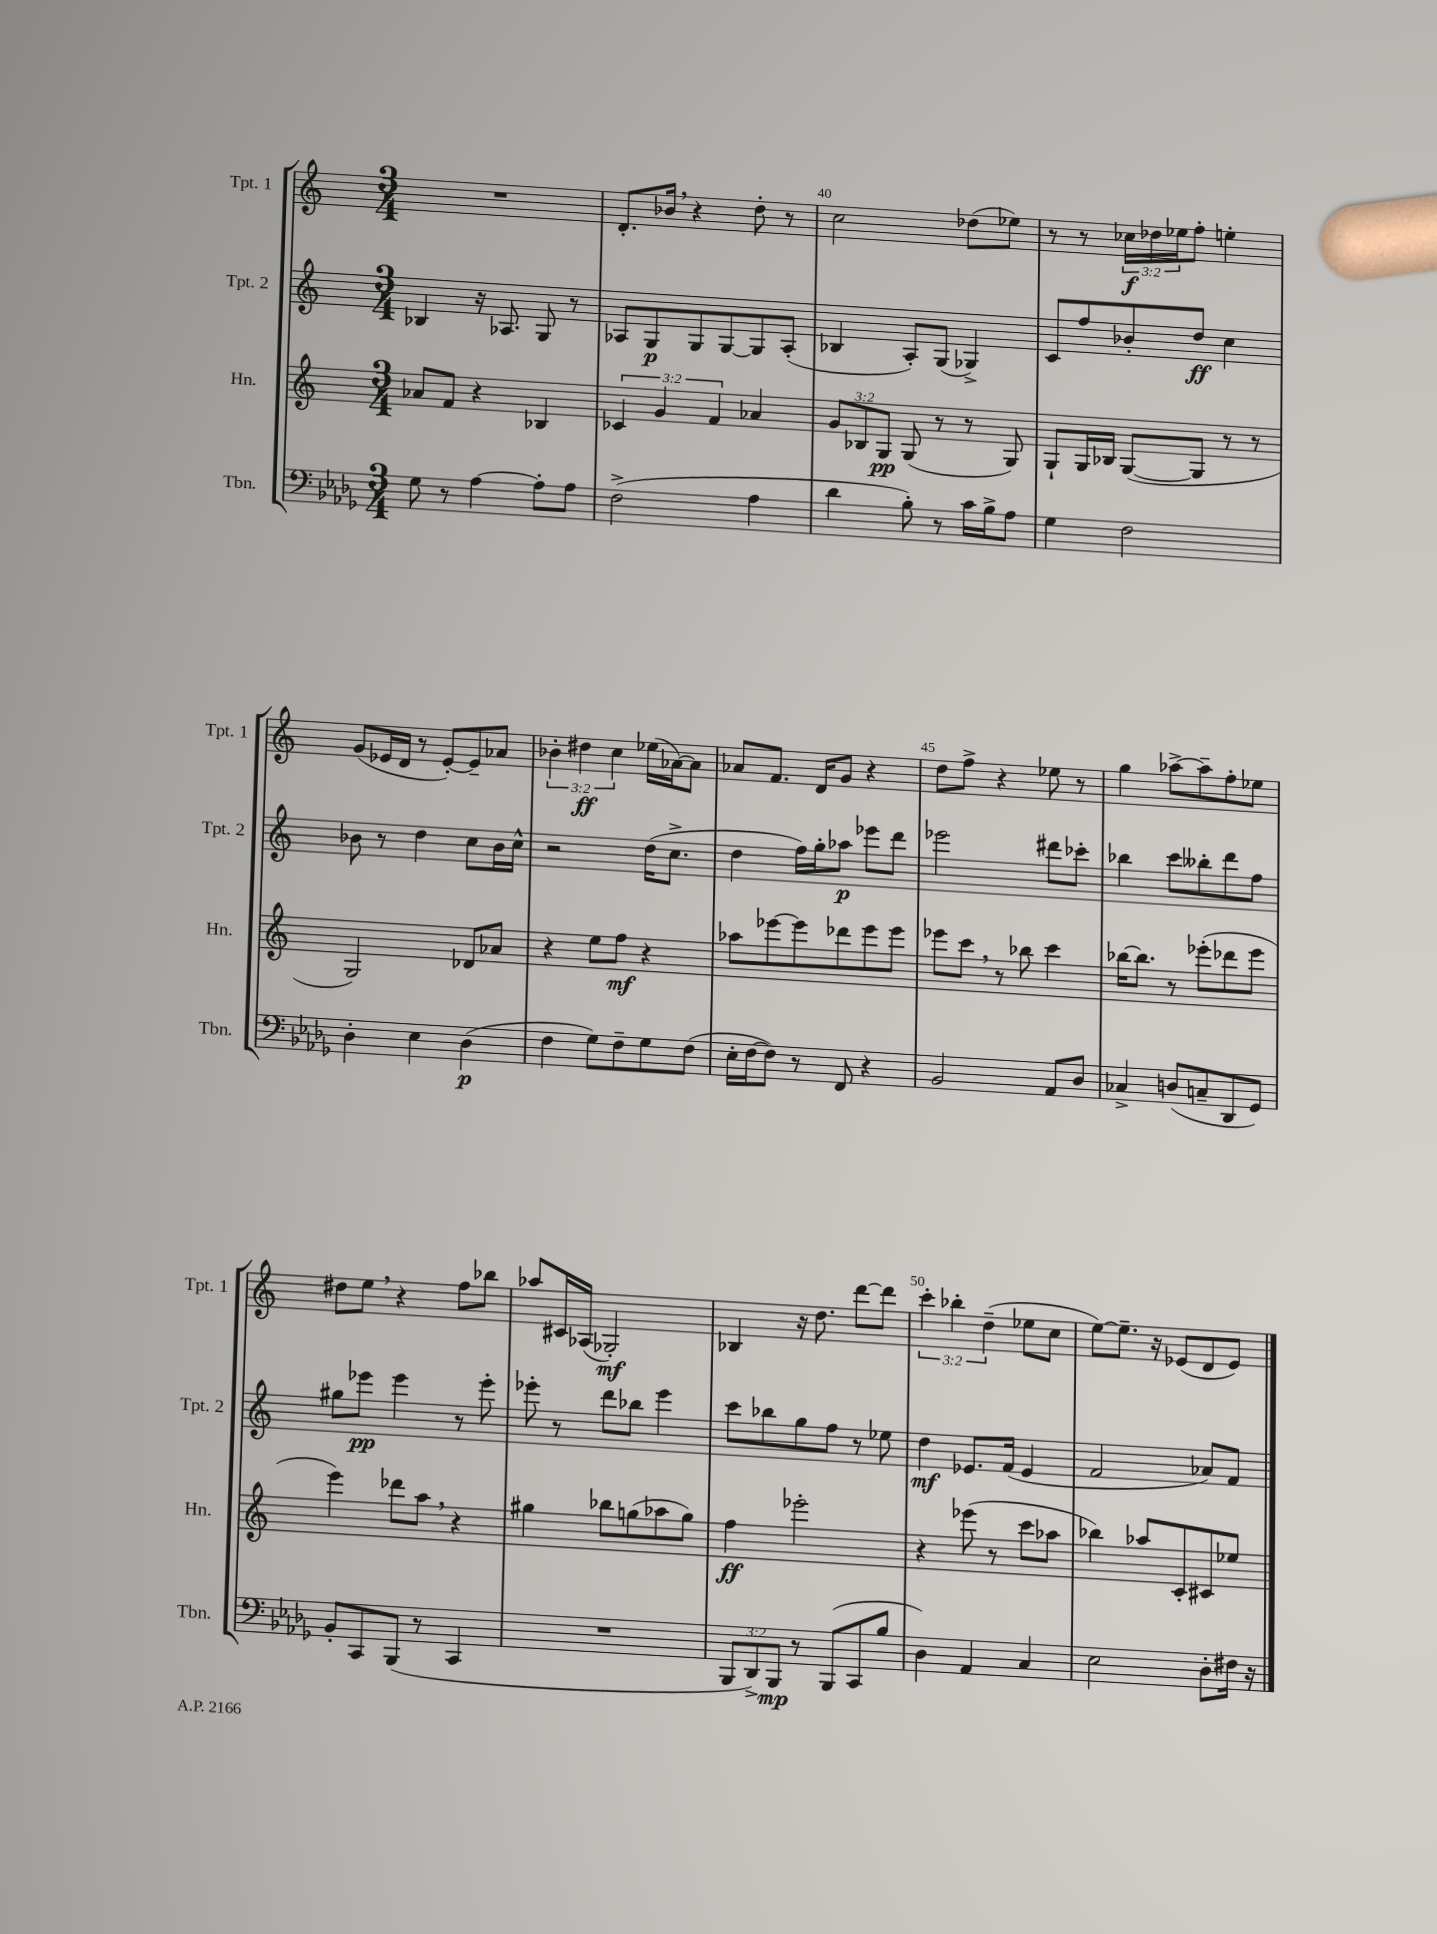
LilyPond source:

<<
\new StaffGroup <<
\new Staff = "s0" \with { instrumentName = "Tpt. 1" shortInstrumentName = "Tpt. 1" } {
    \clef treble \key c \major \numericTimeSignature \time 3/4 \override Staff.TupletNumber.text = #tuplet-number::calc-fraction-text
    R2. |
    d'8.-. bes'16 \breathe r4 d''8-. r8 |
    c''2 des''8( ees''8) |
    r8 r8 \tuplet 3/2 { ces''16\f des''16 ees''16 } f''8-. e''4-. |
    g'8( ees'16 d'16 r8 ees'8~-.) ees'8-- aes'8 |
    \tuplet 3/2 { bes'4-. dis''4\ff c''4 } ees''16( aes'16~) aes'8 |
    aes'8 f'8. d'16 g'8 r4 |
    d''8 f''8-> r4 ees''8 r8 |
    g''4 aes''8~-> aes''8-- f''8-. ees''8 |
    dis''8 e''8 \breathe r4 f''8 bes''8 |
    aes''8 cis'16 aes16( ges2-.\mf) |
    bes4 r16 d''8. d'''8~ d'''8 |
    \tuplet 3/2 { c'''4-. bes''4-. d''4--( } ees''8 c''8 |
    e''8~) e''8.-- r16 ees'8( d'8 ees'8) \bar "|." |
}
\new Staff = "s1" \with { instrumentName = "Tpt. 2" shortInstrumentName = "Tpt. 2" } {
    \clef treble \key c \major \numericTimeSignature \time 3/4
    bes4 r16 aes8. g8 r8 |
    aes8 g8\p g8 g8~ g8 aes8-.( |
    bes4 a8-.) g8( ges4->) |
    c'8 f''8 bes'8-. d''8\ff c''4 |
    bes'8 r8 d''4 c''8 bes'16 c''16-^ |
    r2 d''16( c''8.-> |
    d''4 f''16) g''16-. aes''8\p ees'''8 d'''8 |
    ees'''2 dis'''8 ces'''8-. |
    bes''4 c'''8 beses''8-. d'''8 f''8 |
    gis''8 ees'''8\pp ees'''4 r8 ees'''8-. |
    ees'''8-. r8 d'''8 bes''8 ees'''4 |
    c'''8 bes''8 g''8 f''8 r8 ees''8 |
    d''4\mf ees'8. f'16( ees'4 |
    f'2 aes'8) f'8 \bar "|." |
}
\new Staff = "s2" \with { instrumentName = "Hn." shortInstrumentName = "Hn." } {
    \clef treble \key c \major \numericTimeSignature \time 3/4 \override Staff.TupletNumber.text = #tuplet-number::calc-fraction-text
    aes'8 f'8 r4 bes4 |
    \tuplet 3/2 { ces'4 g'4 f'4 } aes'4 |
    \tuplet 3/2 { g'8 bes8 g8\pp } g8( r8 r8 g8) |
    g8-! g16 bes16 g8~( g8 r8 r8 |
    g2) des'8 aes'8 |
    r4 e''8 f''8\mf r4 |
    aes''8 ees'''8~ ees'''8 des'''8 ees'''8 ees'''8 |
    ees'''8 c'''8 \breathe r8 bes''8 c'''4 |
    bes''16~ bes''8. r8 ees'''8-.( des'''8 ees'''8 |
    e'''4) des'''8 a''8 \breathe r4 |
    gis''4 bes''8 g''8( aes''8 g''8) |
    f''4\ff ees'''2-. |
    r4 ees'''8( r8 c'''8 aes''8 |
    bes''4) aes''8 c'8-. cis'8 ees''8 \bar "|." |
}
\new Staff = "s3" \with { instrumentName = "Tbn." shortInstrumentName = "Tbn." } {
    \clef bass \key des \major \numericTimeSignature \time 3/4 \override Staff.TupletNumber.text = #tuplet-number::calc-fraction-text
    ges8 r8 aes4~ aes8-. aes8 |
    f2->( aes4 |
    des'4 bes8-.) r8 c'16 bes16-> aes8 |
    ges4 f2 |
    des4-. ees4 des4\p( |
    f4 ges8) f8-- ges8 f8( |
    ees16-. f16~ f8) r8 f,8 r4 |
    bes,2 aes,8 des8 |
    ces4-> d8( c8-- des,8 ges,8) |
    bes,8-. c,8 bes,,8( r8 c,4 |
    R2. |
    \tuplet 3/2 { bes,,8 des,8->) bes,,8\mp } r8 bes,,8( c,8 bes8 |
    des4) aes,4 c4 |
    ees2 des8-. fis16 r16 \bar "|." |
}
>>
>>
\layout { \context { \Score currentBarNumber = #38 \override BarNumber.break-visibility = ##(#f #t #t) barNumberVisibility = #(every-nth-bar-number-visible 5) } }
